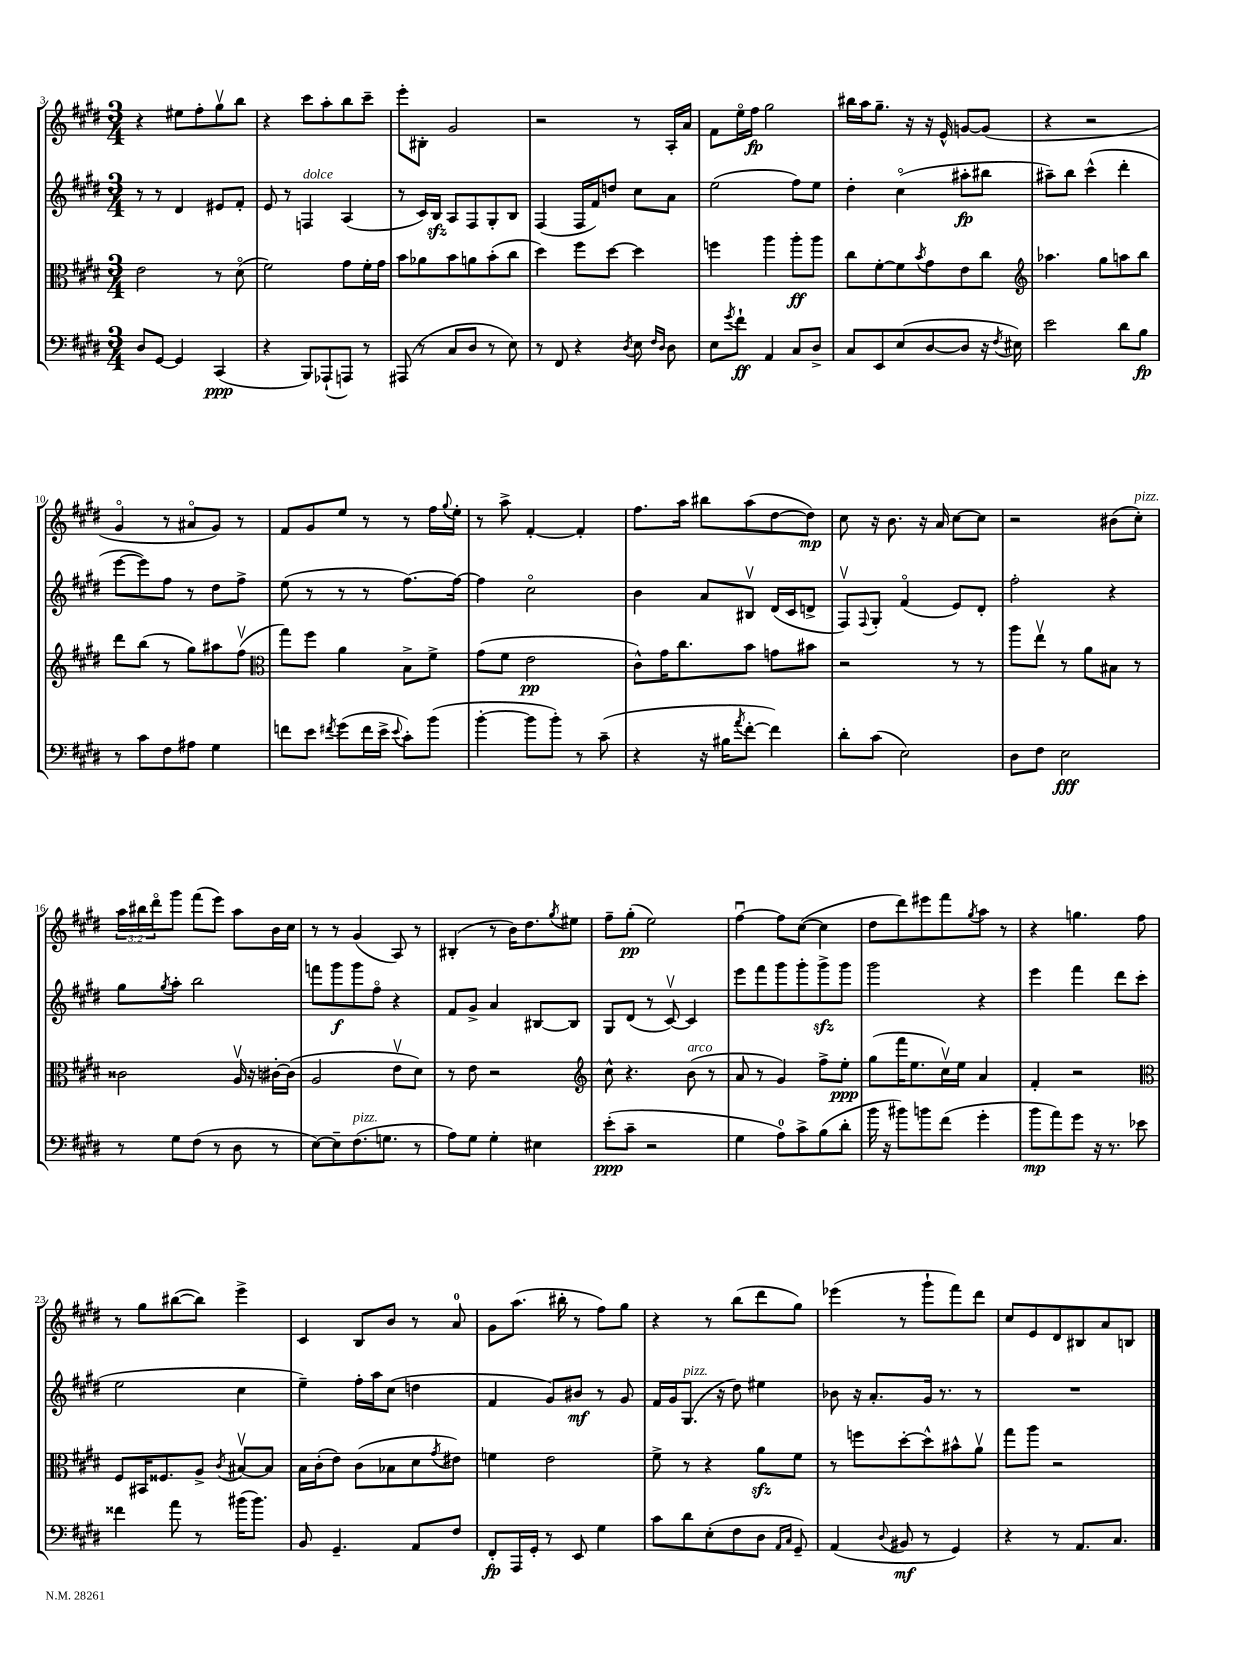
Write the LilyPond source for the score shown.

<<
\new StaffGroup <<
\new Staff = "s0" {
    \clef treble \key e \major \numericTimeSignature \time 3/4 \override Staff.TupletNumber.text = #tuplet-number::calc-fraction-text
    r4 eis''8 fis''8-. gis''8\upbow b''8 |
    r4 cis'''8 a''8-. b''8 cis'''8-- |
    e'''8-. bis8-. gis'2 |
    r2 r8 a16-. a'16 |
    fis'8 e''16\flageolet fis''16\fp gis''2 |
    bis''16 a''16 gis''8.-- r16 r16 e'16-^ g'8~ g'8( |
    r4 r2 |
    gis'4\flageolet r8 ais'8\flageolet gis'8) r8 |
    fis'8 gis'8 e''8 r8 r8 fis''16 \appoggiatura { gis''8 } e''16-. |
    r8 a''8-> fis'4~-. fis'4-. |
    fis''8. a''16 bis''8 a''8( dis''8~ dis''8\mp) |
    cis''8 r16 b'8. r16 a'16 cis''8~ cis''8 |
    r2 bis'8( cis''8-.^\markup { \italic "pizz." }) |
    \tuplet 3/2 { a''16 bis''16 dis'''16\flageolet } gis'''8 fis'''8( e'''8) a''8 b'16 cis''16 |
    r8 r8 gis'4( a8) r8 |
    bis4-.( r8 b'16) dis''8. \acciaccatura { gis''8 } eis''8 |
    fis''8-- gis''8-.\pp( e''2) |
    fis''4~\downbow fis''8 cis''8~( cis''4 |
    dis''8 dis'''8) eis'''8 fis'''8 \acciaccatura { gis''8 } a''8 r8 |
    r4 g''4. fis''8 |
    r8 gis''8 bis''8~( bis''8) e'''4-> |
    cis'4 b8 b'8 r8 a'8-0 |
    gis'8 a''8.( bis''16-. r8 fis''8) gis''8 |
    r4 r8 b''8( dis'''8 gis''8) |
    ees'''4( r8 gis'''8-! fis'''8) dis'''8 |
    cis''8 e'8 dis'8 bis8 a'8 b8 \bar "|." |
}
\new Staff = "s1" {
    \clef treble \key e \major \numericTimeSignature \time 3/4
    r8 r8 dis'4 eis'8 fis'8-. |
    e'8 r8 f4^\markup { \italic "dolce" } a4( |
    r8 cis'16) b16\sfz a8 fis8 gis8-. b8 |
    fis4( fis16 fis'16) d''8 cis''8 a'8 |
    e''2( fis''8) e''8 |
    dis''4-. cis''4\flageolet( ais''8-.\fp bis''8 |
    ais''8--) b''8 cis'''4-^( dis'''4-. |
    e'''8~ e'''8) fis''8 r8 dis''8 fis''8-> |
    e''8( r8 r8 r8 fis''8.~) fis''16~ |
    fis''4 cis''2\flageolet |
    b'4 a'8 bis8\upbow dis'16( cis'16 d'8-> |
    fis8\upbow) \appoggiatura { fis8 } gis8-. fis'4\flageolet( e'8) dis'8-. |
    fis''2-. r4 |
    gis''8 \acciaccatura { gis''8 } a''8-. b''2 |
    f'''8 gis'''8\f gis'''8 fis''8\flageolet r4 |
    fis'8 gis'8-> a'4 bis8~ bis8 |
    gis8 dis'8( r8 cis'8~\upbow) cis'4 |
    e'''8 fis'''8 gis'''8 gis'''8-. gis'''8->\sfz gis'''8 |
    gis'''2 r4 |
    e'''4 fis'''4 dis'''8 cis'''8( |
    e''2 cis''4 |
    e''4--) fis''16-. a''16 cis''8( d''4 |
    fis'4 gis'8) bis'8\mf r8 gis'8 |
    fis'16 gis'16 gis8.^\markup { \italic "pizz." }( r16 dis''8) eis''4 |
    bes'8 r16 a'8.-. gis'16 r8. r8 |
    R2. \bar "|." |
}
\new Staff = "s2" {
    \clef alto \key e \major \numericTimeSignature \time 3/4
    e'2 r8 dis'8\flageolet( |
    fis'2) gis'8 fis'16-. gis'16 |
    b'8 aes'8 b'8 a'8 b'8-.( cis''8 |
    dis''4) fis''8 dis''8~ dis''4 |
    f''4 a''4 a''8-.\ff a''8 |
    cis''8 fis'8~-. fis'8 \acciaccatura { b'8 } gis'8 e'8 cis''8 |
    \clef treble aes''4. gis''8 a''8 b''8 |
    dis'''8 b''8( r8 gis''8) ais''8 fis''8\upbow( |
    \clef alto gis''8) fis''8 a'4 b8-> fis'8-> |
    gis'8( fis'8 e'2\pp |
    cis'8-^) gis'16 cis''8. b'8 g'8 bis'8 |
    r2 r8 r8 |
    a''8 e''8\upbow r8 a'8 bis8 r8 |
    cisis'2 a16\upbow r16 cis'16~-. cis'16( |
    a2 e'8\upbow dis'8) |
    r8 e'8 r2 |
    \clef treble cis''8-^ r4. b'8^\markup { \italic "arco" }( r8 |
    a'8 r8 gis'4) fis''8-> e''8-.\ppp |
    gis''8( fis'''16 e''8. cis''16\upbow) e''16 a'4 |
    fis'4-. r2 |
    \clef alto fis8 bis,16 fisis8. a8-> \acciaccatura { cis'8 } bis8~\upbow bis8 |
    b16 cis'16-.( e'8) cis'8( bes8 dis'8 \acciaccatura { gis'8 } eis'8) |
    f'4 e'2 |
    fis'8-> r8 r4 a'8\sfz fis'8 |
    r8 f''8 dis''8~-. dis''8-^ bis'8-^ a'8\upbow |
    gis''8 a''8 r2 \bar "|." |
}
\new Staff = "s3" {
    \clef bass \key e \major \numericTimeSignature \time 3/4
    dis8 gis,8~ gis,4 cis,4\ppp( |
    r4 b,,8) aes,,8-!( a,,8) r8 |
    ais,,8( r8 cis8 dis8 r8 e8) |
    r8 fis,8 r4 \acciaccatura { dis8 } e8 \grace { fis16 dis16 } dis8 |
    e8 \acciaccatura { gis'8 } fis'8-!\ff a,4 cis8 dis8-> |
    cis8 e,8 e8( dis8~ dis8 r16 \acciaccatura { fis8 } eis16) |
    e'2 dis'8 b8\fp |
    r8 cis'8 fis8 ais8 gis4 |
    f'8 e'8 \acciaccatura { fis'8 } gis'8( fis'16 e'16-> \appoggiatura { e'8 } cis'8-.) b'8( |
    b'4~-. b'8 b'8-.) r8 cis'8--( |
    r4 r16 bis16 \acciaccatura { a'8 } fis'8~-. fis'4) |
    dis'8-. cis'8( e2) |
    dis8 fis8 e2\fff |
    r8 gis8 fis8( r8 dis8 r8 |
    e8~) e8-- fis8.^\markup { \italic "pizz." }( g8. r8 |
    a8) gis8 gis4-. eis4 |
    e'8-.\ppp( cis'8-- r2 |
    gis4 a8-0) cis'8-> b8( dis'8-. |
    b'16 r16 bis'8) b'8 fis'8( gis'4-. |
    b'8\mp a'8) gis'8 r16 r8. ees'8 |
    fisis'4 a'8 r8 bis'16( bis'8.) |
    b,8 gis,4.-- a,8 fis8 |
    fis,8-.\fp a,,16 gis,16-. r8 e,8 gis4 |
    cis'8 dis'8 e8-.( fis8 dis8 \grace { a,16 cis16 } gis,8--) |
    a,4( \appoggiatura { dis8 } bis,8\mf r8 gis,4) |
    r4 r8 a,8. cis8. \bar "|." |
}
>>
>>
\layout { \context { \Score currentBarNumber = #3 } }
